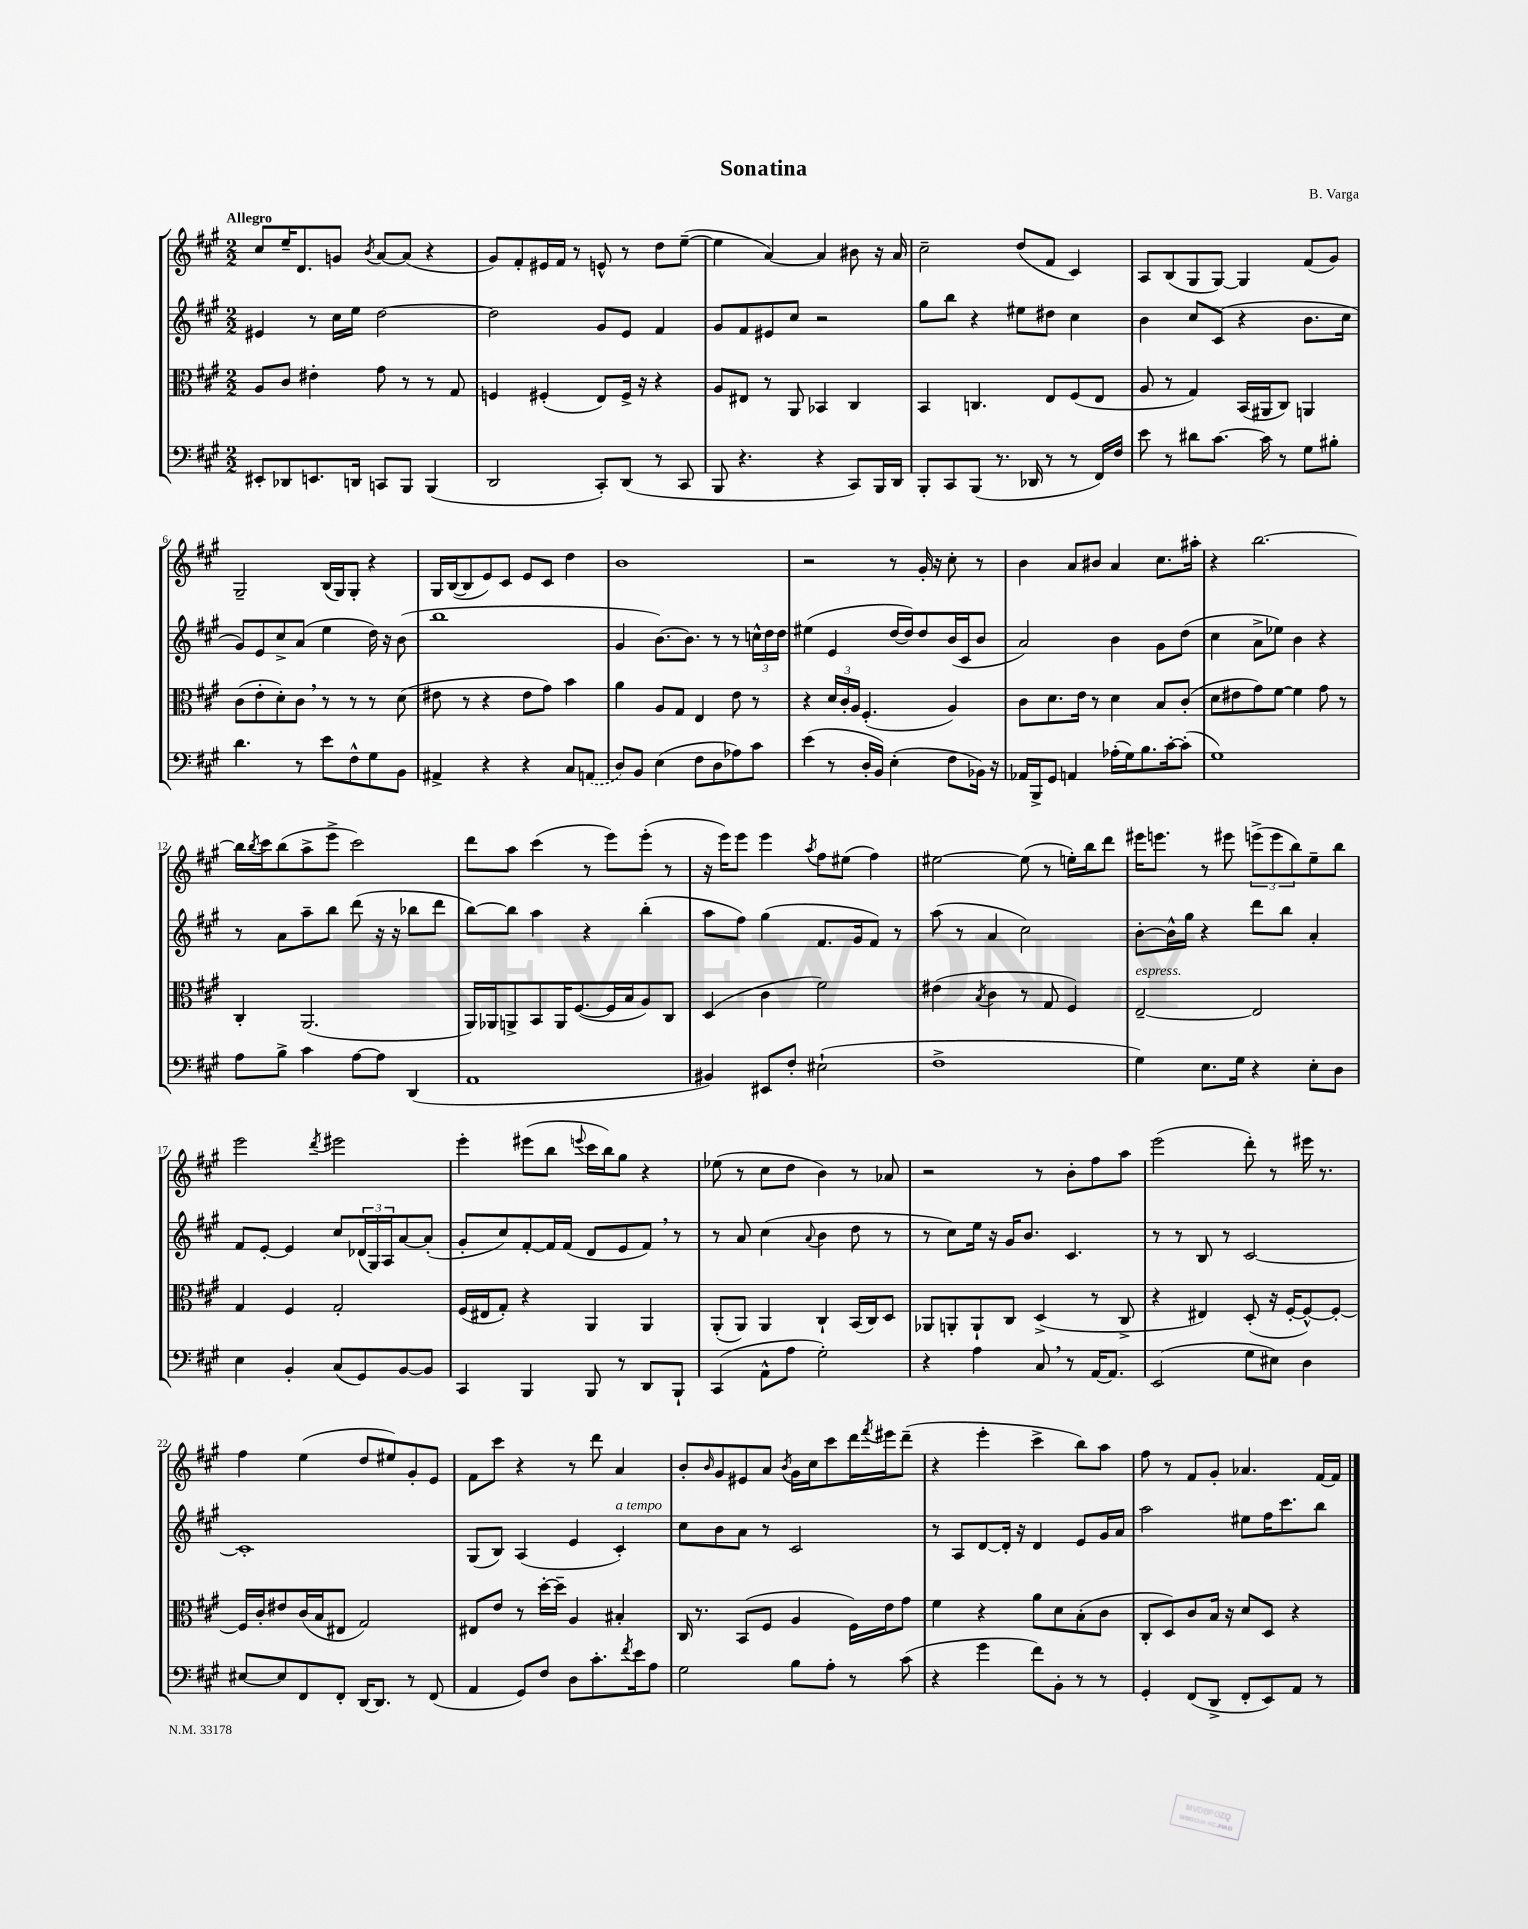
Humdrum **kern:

**kern	**kern	**kern	**kern
*staff4	*staff3	*staff2	*staff1
*clefF4	*clefC3	*clefG2	*clefG2
*k[f#c#g#]	*k[f#c#g#]	*k[f#c#g#]	*k[f#c#g#]
*M2/2	*M2/2	*M2/2	*M2/2
8EE#'	8A	4e#	8cc#
8DD-	8c#	.	16ee~
.	.	.	8.d
8.EE	4e#'	8r	.
.	.	16cc#	8g
16DD	.	16ee	.
.	.	.	8qb
8CC	8g#	[2dd	[8a
8BBB	8r	.	(8a]
(4BBB	8r	.	4r
.	8G#	.	.
=	=	=	=
2DD	4F	2dd]	8g#)
.	.	.	8f#'
.	(4F#'	.	16e#
.	.	.	16f#
.	.	.	8r
8CC#')	8E)	8g#	8e^^
(8DD	16F#^	8e	8r
.	16r	.	.
8r	4r	4f#	8dd
8CC#	.	.	([8ee~
=	=	=	=
8BBB	8A	8g#	4ee]
4.r	8E#	8f#	.
.	8r	8e#	[4a)
.	8AA	8cc#	.
4r	4BB-	2r	4a]
8CC#)	4C#	.	8b#
16BBB	.	.	16r
16DD	.	.	16a
=	=	=	=
8BBB'	4BB	8gg#	2cc#~
8CC#	.	8bb	.
(8BBB	4.C	4r	.
8.r	.	.	.
.	.	8ee#	(8dd
16DD-	.	.	.
8r	8E	8dd#	8f#
8r	(8F#	4cc#	4c#)
16FF#)	8E	.	.
16F#	.	.	.
=	=	=	=
8e	8A	4b	8A
8r	8r	.	(8B
8d#	4G#)	8cc#	8G#
[8.c#	.	(8c#	[8G#)
.	(16BB	4r	4G#]
16c#]	16AA#	.	.
8r	8C#)	.	.
8G#	4AA	8.b	(8f#
8B#'	.	.	8g#)
.	.	16cc#	.
=	=	=	=
4.d	(8c#	8g#)	2G#~
.	8e'	8e	.
.	8d')	8cc#^	.
8r	8c#	(8a	.
8e	8r	4ee	(16B
.	.	.	16G#)
8F#^^	8r	.	8G#'
8G#	8r	16dd)	4r
.	.	16r	.
8BB	(8d	(8b	.
=	=	=	=
4AA#^	8e#	1bb	16G#
.	.	.	([16B
.	8r	.	8B]
4r	4r	.	8e)
.	.	.	8c#
4r	8e#	.	8e
.	8g#)	.	8c#
8C#	4b	.	4dd
(8AA	.	.	.
=	=	=	=
8D)	4a	4g#	1b
8BB	.	.	.
(4E	8A	[8.b)	.
.	8G#	.	.
.	.	8.b]	.
8F#	4E	.	.
8D	.	8r	.
8A-)	8e	8r	.
8c#	8r	24cc^^	.
.	.	24dd	.
.	.	24dd	.
=	=	=	=
(4e	4r	(4ee#	2r
8r	24d	4e	.
.	24c#'	.	.
.	24A	.	.
16D'	(4.F#'	.	.
16BB)	.	.	.
(4E'	.	[16dd	8r
.	.	16dd])	.
.	.	8dd	16g#'
.	.	.	16r
8F#	4A)	(16b	8cc#'
.	.	16c#	.
16BB-)	.	8b	8r
16r	.	.	.
=	=	=	=
16AA-	8c#	2a)	4b
16BBB^	.	.	.
8GG#	8.d	.	.
4AA	.	.	8a
.	16e	.	.
.	8r	.	8b#
(16A-'	4d	4b	4a
16G#)	.	.	.
8.B	.	.	.
.	8B	8g#	8.cc#
[16c#'	.	.	.
(8c#']	(8c#'	(8dd	.
.	.	.	16aa#'
=	=	=	=
1G#)	8d	4cc#	4r
.	8e#	.	.
.	8g#)	8a^	[2.bb
.	[8f#	8ee-)	.
.	4f#]	4b	.
.	8g#	4r	.
.	8r	.	.
=	=	=	=
8A	4C#'	8r	16bb]
.	.	.	8qbb
.	.	.	16ccc#
8B^	.	8a	(8bb
4c#	(2.AA	8aa~	8aa^
.	.	8bb	8eee^
[8A	.	(8ddd	2ccc#)
8A]	.	16r	.
.	.	16r	.
(4DD	.	8bb-	.
.	.	8ddd	.
=	=	=	=
1AA	16AA)	[8bb)	8ddd
.	16AA-	.	.
.	8AA^	8bb]	8aa
.	8BB	4aa	(4ccc#
.	16AA	.	.
.	([8.F#	.	.
.	.	4r	8r
.	16F#]	.	8eee)
.	16B	.	.
.	8A)	(4bb'	(8eee'
.	8C#	.	8r
=	=	=	=
4BB#)	(4D	8aa	16r
.	.	.	16eee)
.	.	8ff#)	8eee
8EE#	4c#	(4gg#	4eee
8F#'	.	.	.
.	.	.	8qaa
(2E#`	2f#)	8.f#	8ff#
.	.	.	(8ee#
.	.	16g#	.
.	.	8f#)	4ff#)
.	.	8r	.
=	=	=	=
1F#^	(4e#	(8aa	[2ee#
.	.	8r	.
.	8qB	.	.
.	4c#	4a	.
.	8r	2cc#)	(8ee#]
.	8G#	.	8r
.	4F#)	.	16ee')
.	.	.	16bb
.	.	.	8ddd
=	=	=	=
4G#)	[2E~	[8b'	16eee#
.	.	.	8.eee
.	.	16b^^]	.
.	.	16gg#	.
8.E	.	4r	8r
.	.	.	8eee#
16G#	.	.	.
4r	2E]	8ddd	(12eee^
.	.	.	12eee
.	.	8bb	.
.	.	.	12bb)
8E'	.	4a'	8ee~
8D	.	.	8bb
=	=	=	=
4E	4G#	8f#	2eee
.	.	[8e'	.
4BB'	4F#	4e]	.
.	.	.	8qddd
(8C#	2G#'	8cc#	2eee#
8GG#)	.	(24d-	.
.	.	24G#)	.
.	.	24A	.
[8BB	.	[8a	.
8BB]	.	(8a']	.
=	=	=	=
4CC#	(16F#	8g#'	4eee'
.	16E#	.	.
.	8G#')	8cc#)	.
4BBB	4r	[8f#'	(8eee#
.	.	16f#]	8bb
.	.	(16f#	.
.	.	.	8qqeee
8BBB	4AA	8d	16ccc#
.	.	.	16bb)
8r	.	8e	8gg#
8DD	4AA	8f#)	4r
8BBB`	.	8r	.
=	=	=	=
(4CC#	(8AA'	8r	(8ee-
.	8AA)	8a	8r
8AA^^	4AA	(4cc#	8cc#
8A	.	.	8dd
.	.	8qqa	.
2G#')	4C#`	4b	4b)
.	(16BB	8dd	8r
.	16C#)	.	.
.	8D	8r	8a-
=	=	=	=
4r	8AA-	8r	2r
.	8AA'	8cc#)	.
4A	8AA`	16ee	.
.	.	16r	.
.	8C#	16g#	.
.	.	8.b	.
8C#	(4D^	.	8r
8r	.	4.c#	8b'
[16AA	8r	.	8ff#
8.AA]	.	.	.
.	8C#^	.	8aa
=	=	=	=
(2EE	4r	8r	(2eee
.	.	8r	.
.	4E#)	8B	.
.	.	8r	.
8G#	(8D'	[2c#	8ddd')
8E#)	16r	.	8r
.	[16F#'	.	.
4D	8F#^^_)	.	16eee#
.	.	.	8.r
.	8F#'_	.	.
=	=	=	=
[8E#	16F#]	1c#']	4ff#
.	16c#'	.	.
8E#]	8e#	.	.
8FF#	(16c#	.	(4ee
.	16B	.	.
8FF#'	8E#	.	.
[16DD	2G#)	.	8dd
8.DD]	.	.	.
.	.	.	8ee#)
8r	.	.	8g#'
(8FF#	.	.	8e
=	=	=	=
4AA	8E#	(8G#	8f#
.	8e	8B)	8ccc#
8GG#)	8r	(4A	4r
8F#	[16dd'	.	.
.	16dd~]	.	.
8D	4A	4e	8r
8.c#'	.	.	8ddd
.	4B#'	4c#')	4a
8qf#	.	.	.
16e	.	.	.
8A	.	.	.
=	=	=	=
2G#	16C#	8cc#	8b'
.	8.r	.	.
.	.	.	16qqb
.	.	8b	8g#
.	(8BB	8a	8e#
.	8F#	8r	8a
.	.	.	8qb
8B	4A	2c#	16g#
.	.	.	16cc#
8A'	.	.	8ccc#
8r	16F#)	.	16ddd
.	.	.	8qfff#
.	16e	.	16eee#
(8c#	8g#	.	(8ddd~
=	=	=	=
4r	4f#	8r	4r
.	.	8A	.
4g#	4r	[8d	4eee'
.	.	16d']	.
.	.	16r	.
8f#)	8a	4d	4ccc#^
8BB'	8d	.	.
8r	(8B'	8e	8bb)
8r	8c#	16g#	8aa
.	.	16a	.
=	=	=	=
4GG#'	8C#'	2aa	8ff#
.	8D)	.	8r
(8FF#	8c#	.	8f#
8DD^	16B	.	8g#'
.	16r	.	.
8FF#'	8d	8ee#	4.a-
8EE)	8D	16ff#	.
.	.	8.ccc#	.
8AA	4r	.	.
8r	.	8bb	[16f#
.	.	.	16f#]
==	==	==	==
*-	*-	*-	*-
